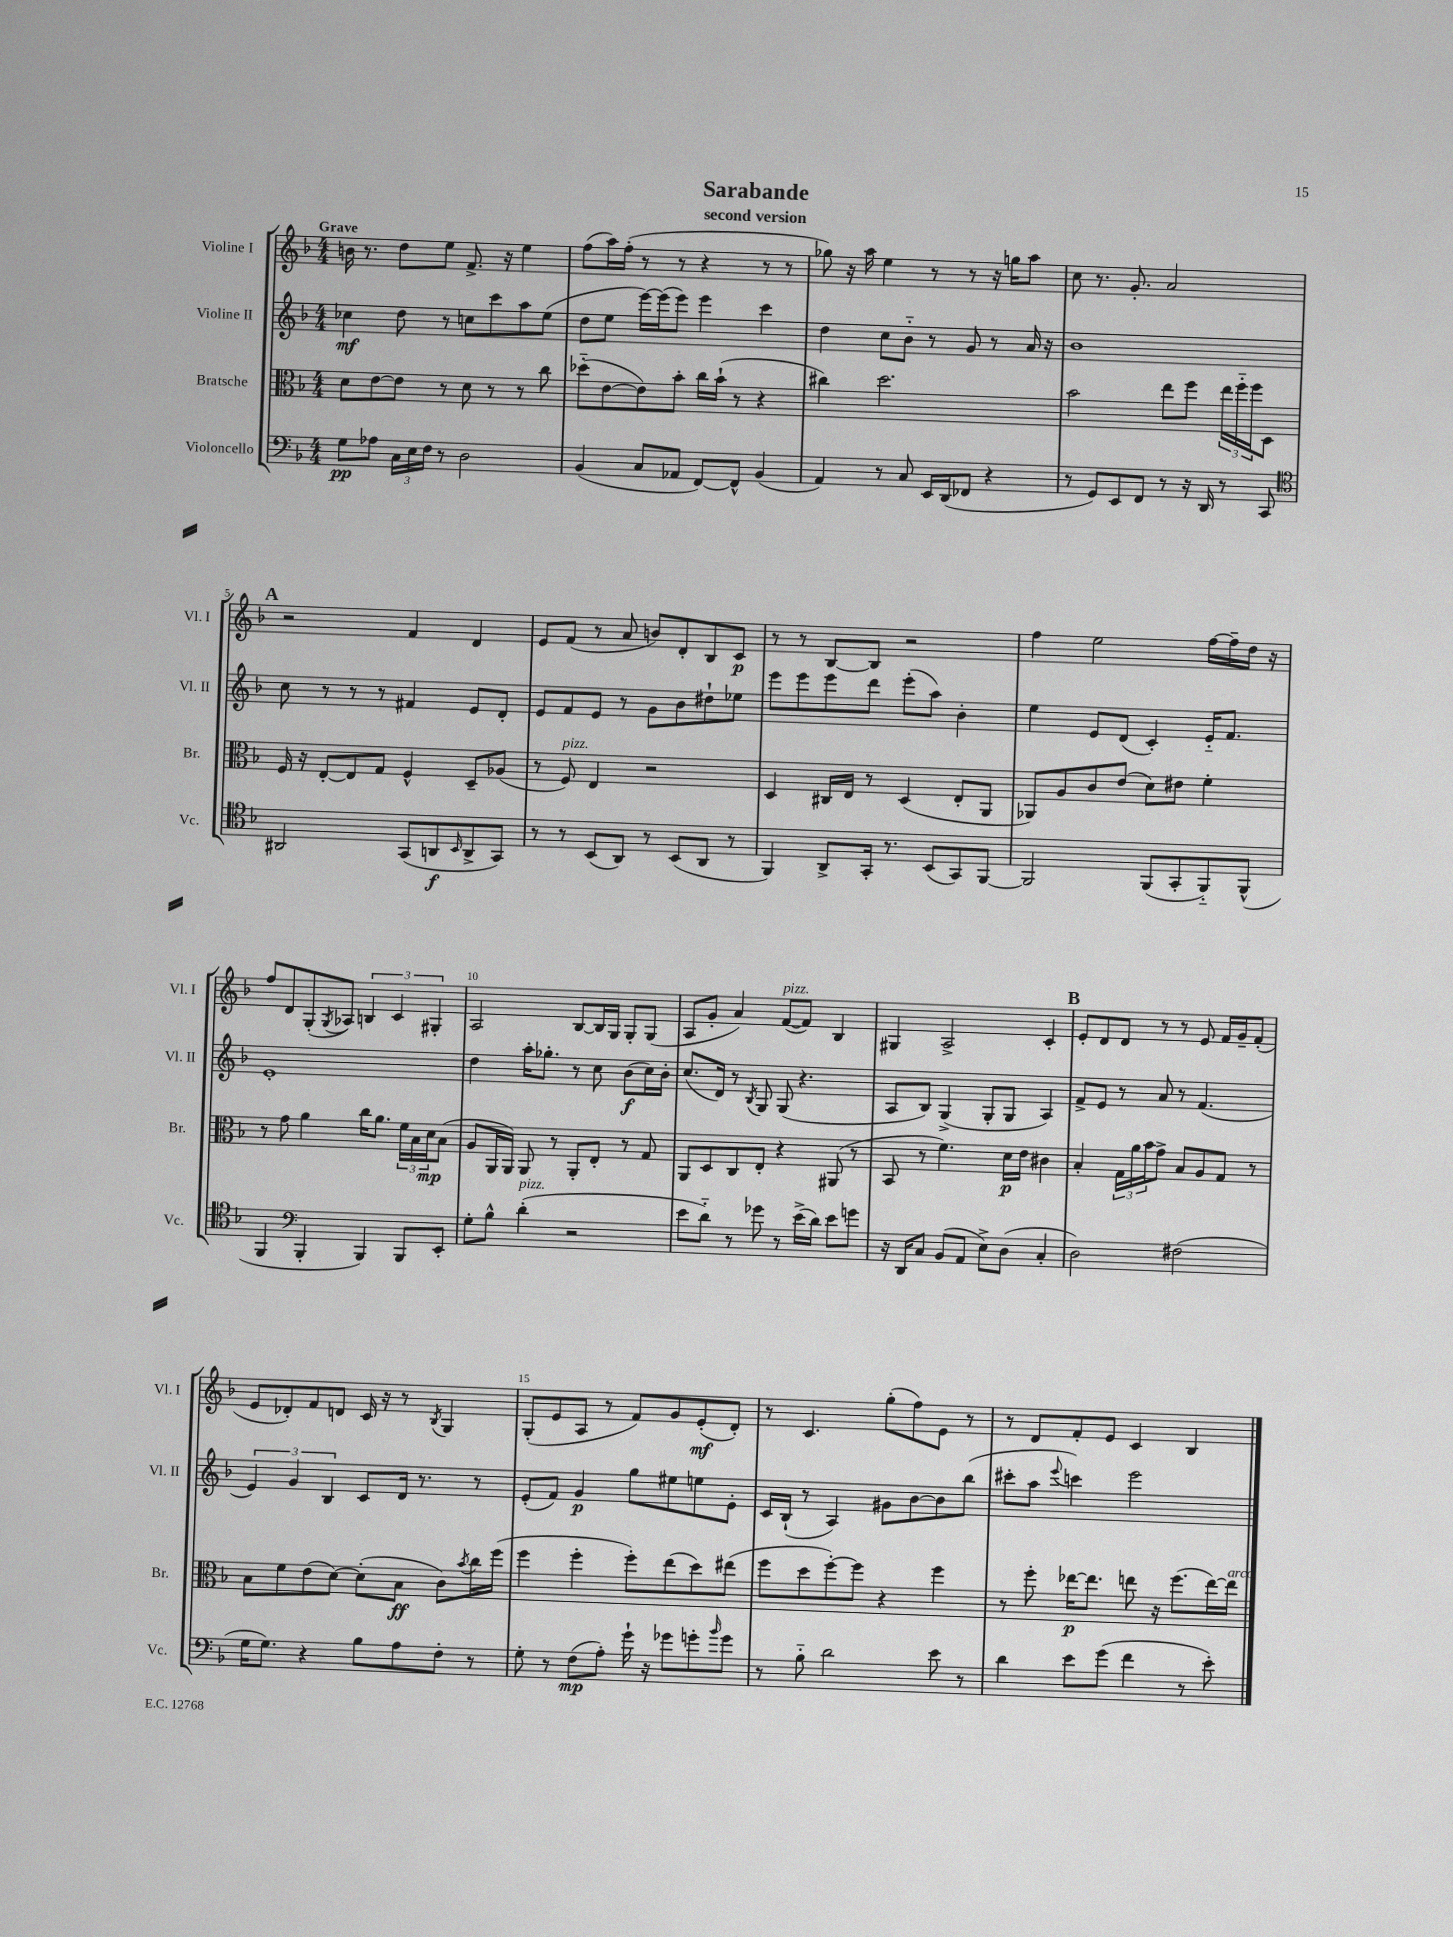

**kern	**kern	**kern	**kern
*staff4	*staff3	*staff2	*staff1
*clefF4	*clefC3	*clefG2	*clefG2
*k[b-]	*k[b-]	*k[b-]	*k[b-]
*M4/4	*M4/4	*M4/4	*M4/4
8G	8d	4cc-	16b
.	.	.	8.r
8A-	[8e	.	.
24C	8e]	8dd	8dd
24E	.	.	.
24F	.	.	.
8r	8r	8r	8ee
2D	8d	8cc	8.f^
.	8r	8ccc	.
.	.	.	16r
.	8r	8aa	4ee
.	8cc	(8ee	.
=	=	=	=
(4BB-	(8dd-'~	8dd	(8ff
.	[8e	8ee	16aa)
.	.	.	(16ff'
8C	8e])	[16eee)	8r
.	.	(16eee]	.
8AA-	8b-'	8eee)	8r
[8FF)	16cc	4eee	4r
.	(16b-`	.	.
8FF^^]	8r	.	.
(4BB-	4r	4ccc	8r
.	.	.	8r
=	=	=	=
4AA)	4cc#)	4dd	8gg-)
.	.	.	16r
.	.	.	16aa
8r	2.dd	8cc	4ee
8C	.	8b-'~	.
16EE	.	8r	8r
(16DD	.	.	.
8FF-	.	8g	8r
4r	.	8r	16r
.	.	.	16gg
.	.	16a	8aa
.	.	16r	.
=	=	=	=
8r	2b-	1b-	8cc
8GG)	.	.	8.r
8EE	.	.	.
.	.	.	8.g'
8FF	.	.	.
8r	8ee	.	2a
16r	8ff	.	.
16DD	.	.	.
8r	24ee	.	.
.	24ff'~	.	.
.	24ff	.	.
8CC	8D	.	.
=	=	=	=
*clefC4	*	*	*
2AA#	16F	8cc	2r
.	16r	.	.
.	[8E'	8r	.
.	8E]	8r	.
.	8G	8r	.
(8GG	4F^^	4f#	4f
8AA	.	.	.
16qqBB-	.	.	.
8AA^	8D~	8e	4d
8GG)	(8A-	8d'	.
=	=	=	=
8r	8r	8e	8e
8r	8F)	8f	(8f
(8BB-	4E	8e	8r
8AA)	.	8r	8a
8r	2r	8g	8b)
(8BB-	.	8b-	8d'
8AA	.	8dd#`	8B-
8r	.	8ee-	8c
=	=	=	=
4FF)	4D	8eee	8r
.	.	8eee	8r
8AA^	16C#	8eee	[8B-
.	16E	.	.
16GG'	8r	8ddd	8B-]
8.r	.	.	.
.	(4D	(8eee'	2r
(8BB-	.	8aa)	.
8GG)	8E'	4b-'	.
[8FF	8AA	.	.
=	=	=	=
2FF]	8AA-)	4ee	4ff
.	8A	.	.
.	8c	8e	2ee
.	(8e	(8d	.
(8FF	8d)	4c')	.
8GG'	8e#	.	.
8FF'~)	4f'	16e'~	[16ff
.	.	8.f	16ff~]
(8FF^^	.	.	16dd
.	.	.	16r
=	=	=	=
4FF	8r	1e'	8ff
.	8g	.	8d
*clefF4	*	*	*
4BBB-'	4a	.	(8G'
.	.	.	8qG
.	.	.	8A-)
4BBB-)	16cc	.	6B
.	8.a	.	.
.	.	.	6c
8BBB-	24f	.	.
.	24B-	.	.
.	24d	.	6G#'
8EE'	(8B-	.	.
=	=	=	=
8G'	8A	4dd	2A
8B-^^	16AA	.	.
.	16AA)	.	.
(4d'	8AA	16aa'	.
.	.	8.gg-'	.
.	8r	.	.
2r	8AA'	8r	[8B-
.	8E'	8cc	16B-]
.	.	.	16G
.	8r	(8b-	8G'
.	8G	16cc)	(8G
.	.	16b-'	.
=	=	=	=
8e	8AA	(8.cc	8A
8d'~)	8D	.	8g'
.	.	16d)	.
8r	8C	8r	4a)
.	.	8qB-	.
8g-	8E'	8G	.
8r	4r	(8G	([8f
(16e^	.	4.r	8f])
16d)	.	.	.
8e	(8AA#	.	4B-
8g	8r	.	.
=	=	=	=
16r	8BB-	8A	4G#
16DD	.	.	.
8C	8r	8B-)	.
(8BB-	4.f)	(4G^	2A^
8AA	.	.	.
8E^)	.	8G'	.
(8D	16d	8G	.
.	16e	.	.
4C'	4c#	4A)	4c'
=	=	=	=
2D)	4B-'	8f^	8e'
.	.	8e	8d
.	24G	8r	8d
.	24a	.	.
.	24b-	.	.
.	8g^	8a	8r
(2F#	8B-	8r	8r
.	8A	(4.f	8e
.	8G	.	16f
.	.	.	16g~
.	8r	.	(8f'
=	=	=	=
16G	8B-	6e)	8e
8.G)	.	.	.
.	8f	.	8d-')
.	.	6g	.
4r	(8e	.	8f
.	.	6B-	.
.	[8d)	.	8d
8B-	(8d']	8c	16c
.	.	.	16r
8A	8B-	16d	8r
.	.	8.r	.
.	.	.	8qB-
8F'	8c)	.	4G
.	8qb-	.	.
8r	16cc	8r	.
.	(16ff	.	.
=	=	=	=
8G'	4ff	(8e'	(8G'
8r	.	8f)	8e
(8F	4ff'	4g	8A
8A')	.	.	8r
16g`	8ff')	8gg	8f)
16r	.	.	.
8g-	(8ee	8ee#	8g
8g'	8dd)	8ee	(8e'
16qqb-	.	.	.
8g	(8ee#	8e'	8d')
=	=	=	=
8r	8ff	16c	8r
.	.	(16B-`	.
8B-'~	8dd	8r	4.c
2d	[8ff')	4A)	.
.	8ff]	.	.
.	4r	8g#	(8gg'
.	.	[8b-	8ff)
8e	4ff	8b-]	8e
8r	.	(8bb-	8r
=	=	=	=
4d	8r	8ccc#'	8r
.	8ff'	8aa	8d
.	.	8qqeee	.
8e	[16ee-	4ccc)	8f'
.	8.ee-]	.	.
(8g	.	.	8e
4f	8ee	2eee	4c
.	16r	.	.
.	(8.ff	.	.
8r	.	.	4B-
8e')	[16ee)	.	.
.	16ee]	.	.
==	==	==	==
*-	*-	*-	*-
